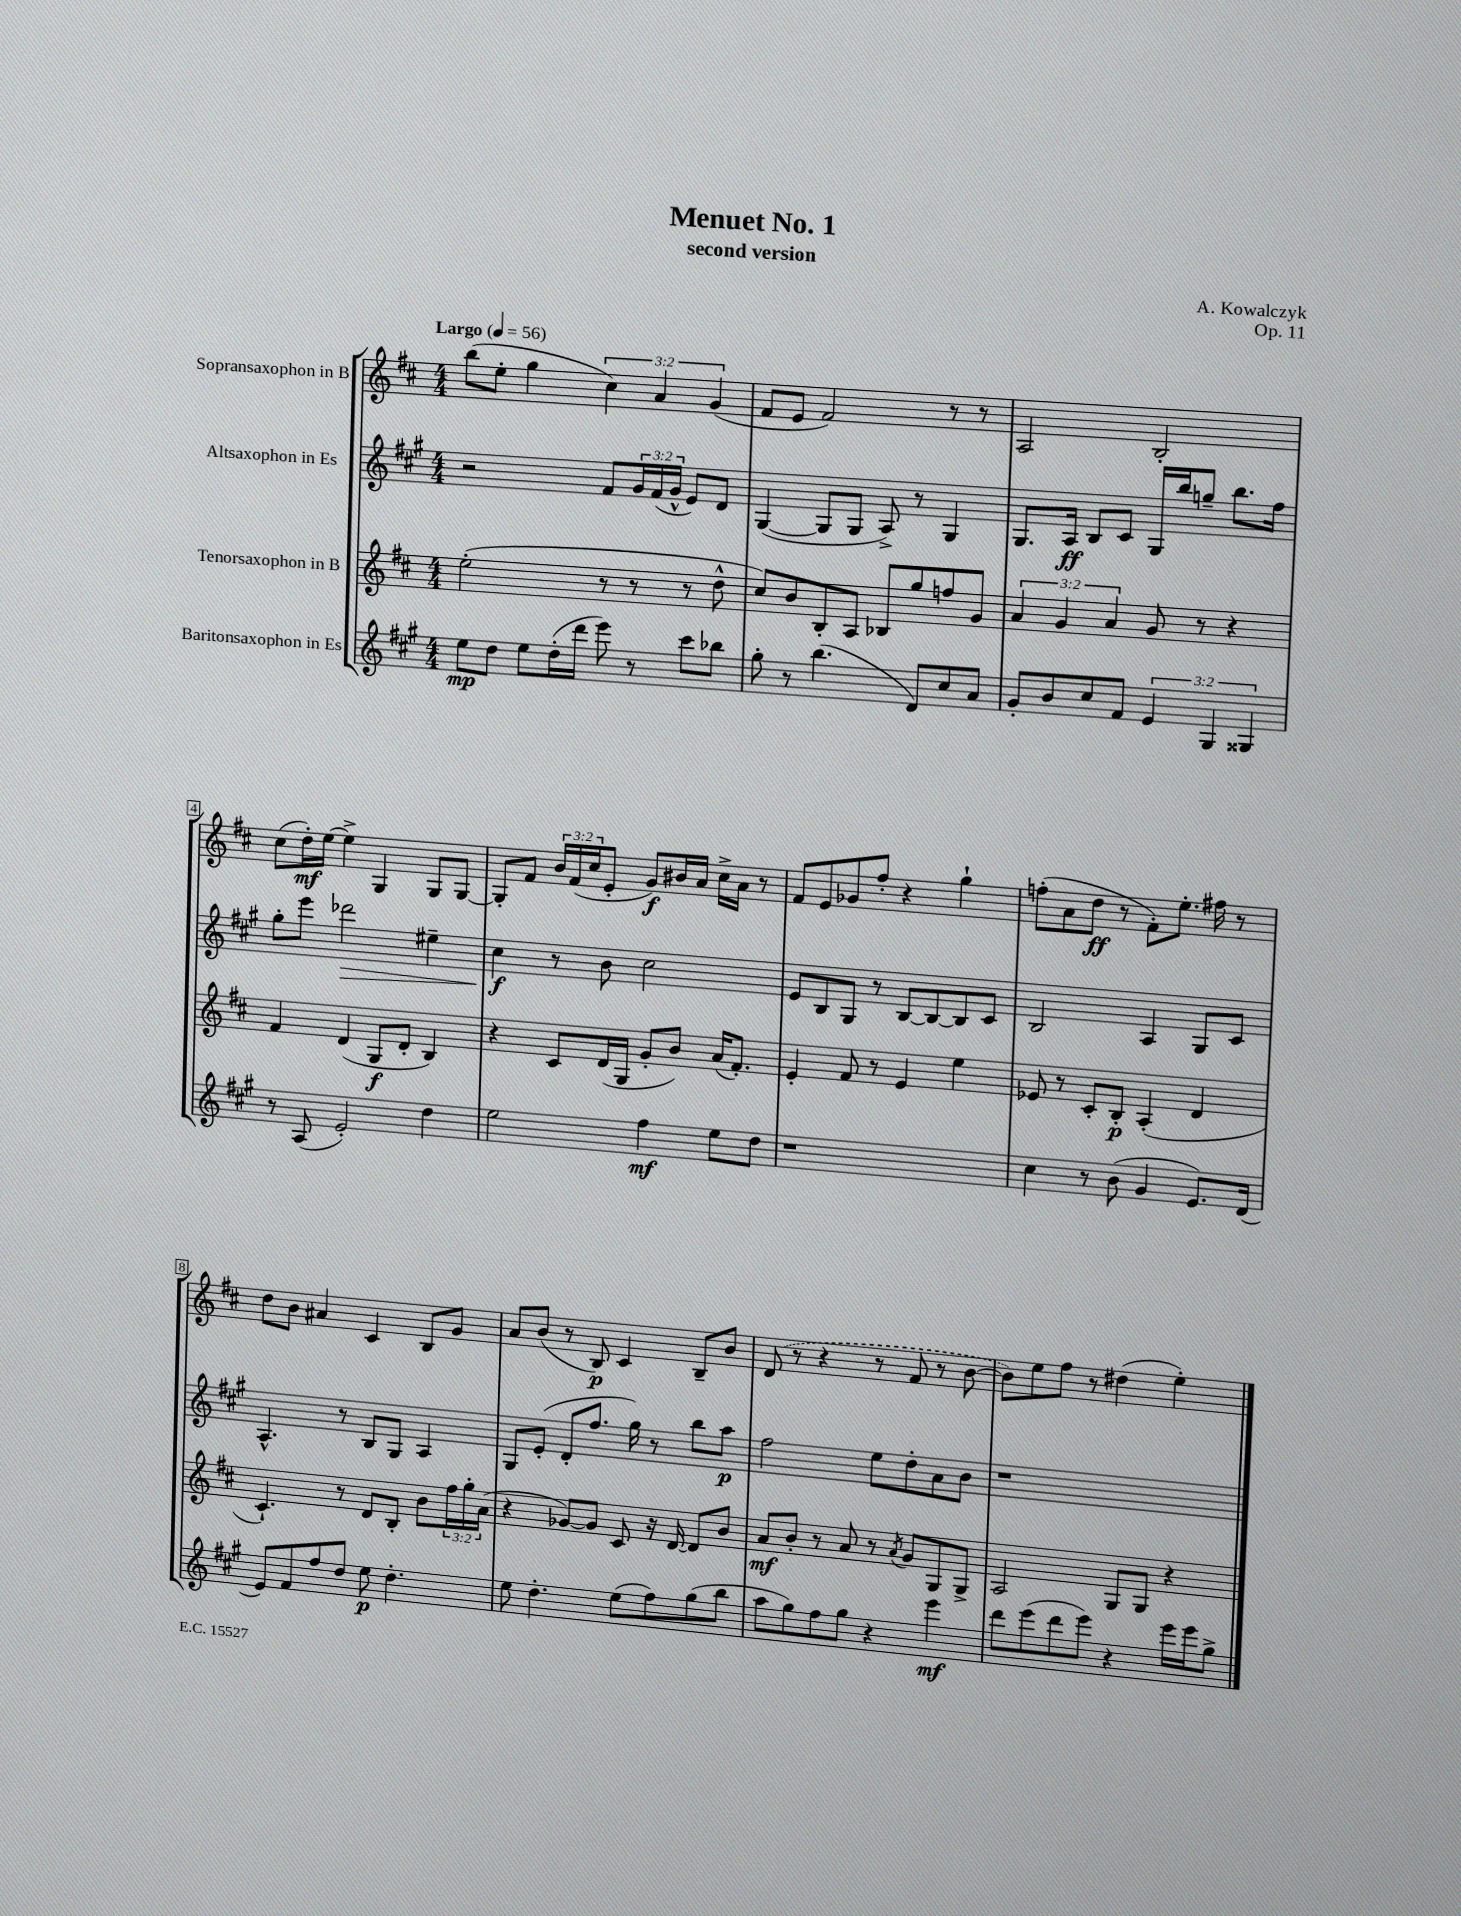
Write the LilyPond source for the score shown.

\header { title = "Menuet No. 1" composer = "A. Kowalczyk" subtitle = "second version" opus = "Op. 11" }
<<
\new StaffGroup <<
\new Staff = "s0" \with { instrumentName = "Sopransaxophon in B" } {
    \clef treble \key d \major \numericTimeSignature \time 4/4 \override Staff.TupletNumber.text = #tuplet-number::calc-fraction-text \tempo "Largo" 4 = 56
    b''8( e''8-. g''4 \tuplet 3/2 { cis''4) a'4 g'4( } |
    fis'8 e'8 fis'2) r8 r8 |
    a2 b2-. |
    cis''8( d''16-.\mf) e''16~ e''4-> g4 g8 g8~ |
    g8-. fis'8 \tuplet 3/2 { b'16 fis'16( cis''16 } e'8-. g'8\f) bis'16 a'16 cis''16-> a'16 r8 |
    fis'8 e'8 ges'8 fis''8-. r4 g''4-! |
    f''8-.( a'8 d''8\ff r8 fis'8-.) e''8.-. fis''16 r8 |
    d''8 b'8 ais'4 cis'4 b8 g'8 |
    a'8 b'8( r8 b8\p) cis'4 b8-- b'8 |
    \once \slurDashed d'8( r8 r4 r8 fis'8 r8 b'8~ |
    b'8) e''8 fis''8 r8 dis''4( e''4-.) \bar "|." |
}
\new Staff = "s1" \with { instrumentName = "Altsaxophon in Es" } {
    \clef treble \key a \major \numericTimeSignature \time 4/4 \override Staff.TupletNumber.text = #tuplet-number::calc-fraction-text
    r2 fis'8 \tuplet 3/2 { gis'16 fis'16( gis'16-^ } e'8) d'8 |
    gis4~( gis8 gis8 a8->) r8 gis4 |
    gis8. a16\ff b8 cis'8 gis16 b''16 g''8-- b''8. fis''16 |
    gis''8-. e'''8 des'''2\> eis''4-- |
    cis''4\f\! r8 b'8 cis''2 |
    e'8 b8 gis8 r8 b8~ b8~ b8 cis'8 |
    b2 a4 gis8 cis'8 |
    a4.-^ r8 b8 gis8 a4 |
    gis8 e'8-.( d'8-. fis''8. gis''16) r8 b''8 a''8\p |
    fis''2 e''8 d''8-. a'8 b'8 |
    r1 \bar "|." |
}
\new Staff = "s2" \with { instrumentName = "Tenorsaxophon in B" } {
    \clef treble \key d \major \numericTimeSignature \time 4/4 \override Staff.TupletNumber.text = #tuplet-number::calc-fraction-text
    e''2-.( r8 r8 r8 d''8-^ |
    cis''8) b'8 b8-. a8 bes8 g''8 f''8 g'8 |
    \tuplet 3/2 { a'4 g'4 a'4 } g'8 r8 r4 |
    fis'4 d'4( g8\f d'8-. b4) |
    r4 cis'8 d'16( g16 g'8-. b'8) a'16( fis'8.-.) |
    e'4-. fis'8 r8 e'4 e''4 |
    ees'8 r8 cis'8-. b8-.\p a4-.( d'4 |
    cis'4.-!) r8 d'8 b8-. b'8 \tuplet 3/2 { fis''16 g''16-. a'16( } |
    r4 ges'8~) ges'8 cis'8 r16 d'16~ d'8 b'8 |
    a'8\mf b'8-. r8 a'8 r8 \acciaccatura { a'8 } g'8 g8 g8-> |
    a2 g8 g8 r4 \bar "|." |
}
\new Staff = "s3" \with { instrumentName = "Baritonsaxophon in Es" } {
    \clef treble \key a \major \numericTimeSignature \time 4/4 \override Staff.TupletNumber.text = #tuplet-number::calc-fraction-text
    e''8\mp d''8 e''8 d''16-.( d'''16 e'''8) r8 cis'''8 bes''8 |
    gis''8-. r8 b''4.( d'8) cis''8 a'8 |
    gis'8-. b'8 cis''8 fis'8 \tuplet 3/2 { e'4 gis4 gisis4 } |
    r8 a8( e'2-.) d''4 |
    e''2 fis''4\mf e''8 d''8 |
    r1 |
    cis''4 r8 b'8( gis'4 e'8.) d'16( |
    e'8) fis'8 fis''8 d''8 e''8\p d''4.-. |
    e''8 d''4.-. e''8( fis''8) gis''8( b''8 |
    a''8 gis''8) fis''8 gis''8 r4 e'''4\mf |
    d'''8 e'''8( d'''8 e'''8) r4 e'''16 e'''16 gis''8-> \bar "|." |
}
>>
>>
\layout { \context { \Score \override BarNumber.stencil = #(make-stencil-boxer 0.1 0.3 ly:text-interface::print) } }
